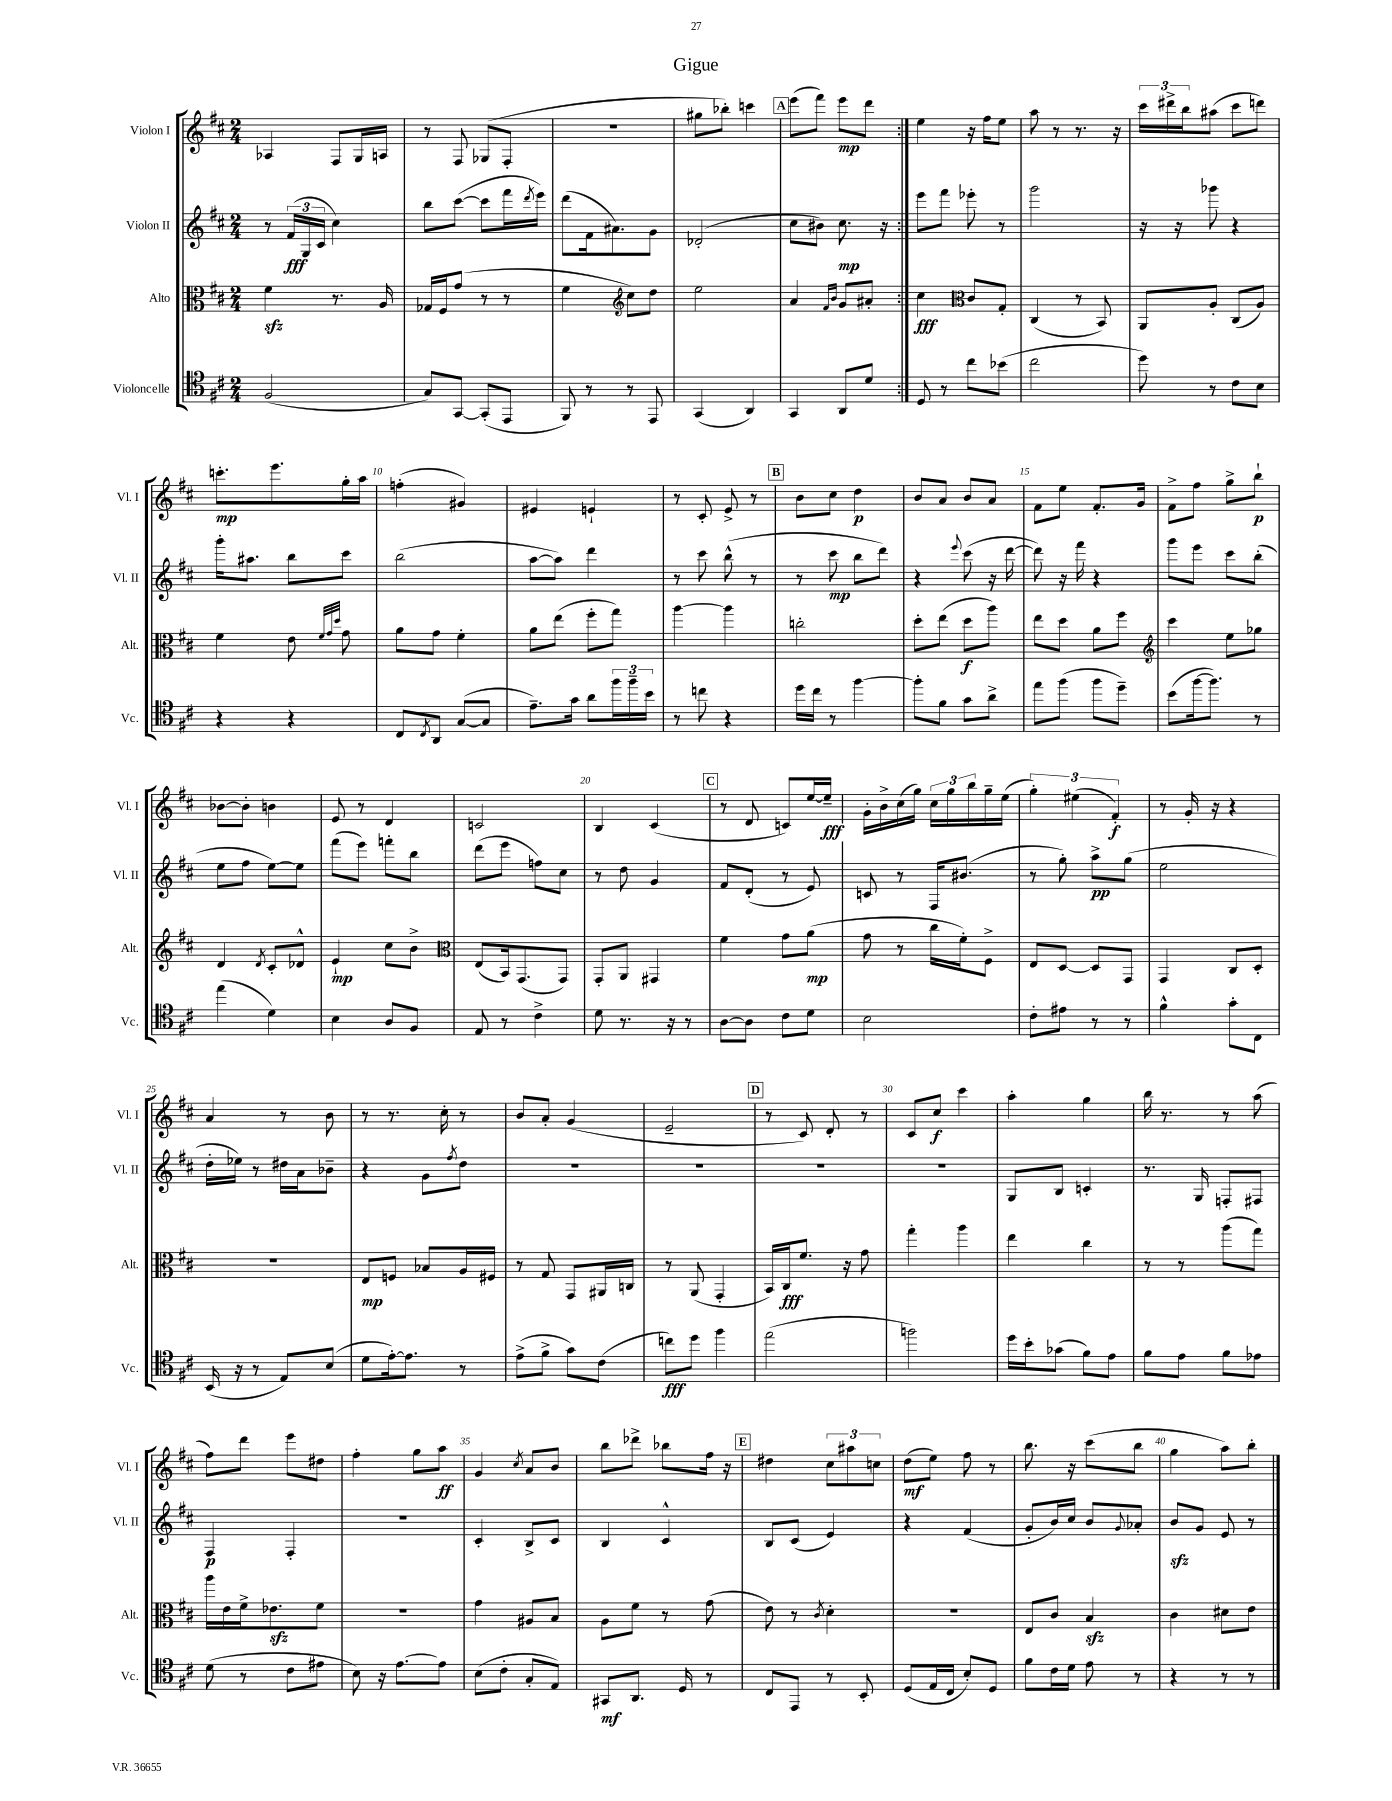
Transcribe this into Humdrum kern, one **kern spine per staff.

**kern	**dynam	**kern	**dynam	**kern	**dynam	**kern	**dynam
*part4	*part4	*part3	*part3	*part2	*part2	*part1	*part1
*staff4	*staff4	*staff3	*staff3	*staff2	*staff2	*staff1	*staff1
*I"Violoncelle	*	*I"Alto	*	*I"Violon II	*	*I"Violon I	*
*I'Vc.	*	*I'Alt.	*	*I'Vl. II	*	*I'Vl. I	*
*clefC4	*	*clefC3	*	*clefG2	*	*clefG2	*
*k[f#c#]	*	*k[f#c#]	*	*k[f#c#]	*	*k[f#c#]	*
*M2/4	*	*M2/4	*	*M2/4	*	*M2/4	*
=1	=1	=1	=1	=1	=1	=1	=1
(2F#/	.	4f#zz\	.	8r	.	4A-X/	.
.	.	.	.	(24f#/LL	fff	.	.
.	.	.	.	24G/	.	.	.
.	.	.	.	24c#/JJ	.	.	.
.	.	8.r	.	4cc#\)	.	8F#/L	.
.	.	.	.	.	.	16G/L	.
.	.	16A/	.	.	.	16An/JJ	.
=2	=2	=2	=2	=2	=2	=2	=2
8G/L)	.	16G-X/LL	.	8bb\L	.	8r	.
.	.	16F#/J	.	.	.	.	.
[8GG/J	.	(8g/J	.	([8ccc#\J	.	8F#/	.
(8GG'/L]	.	8r	.	8ccc#\L]	.	(8G-X/L	.
8EE/J	.	8r	.	16fff#\L	.	8F#'/J	.
.	.	.	.	8qddd/	.	.	.
.	.	.	.	16eee\JJ)	.	.	.
=3	=3	=3	=3	=3	=3	=3	=3
8FF#/)	.	4f#\	.	(8ddd\L	.	2r	.
8r	.	.	.	16f#\k	.	.	.
.	.	.	.	8.a#X\)	.	.	.
*	*	*clefG2	*	*	*	*	*
8r	.	8cc#\L)	.	.	.	.	.
8EE/	.	8dd\J	.	8g\J	.	.	.
=4	=4	=4	=4	=4	=4	=4	=4
(4GG/	.	2ee\	.	(2d-X'/	.	8gg#X\L	.
.	.	.	.	.	.	8bb-X'\J)	.
4AA/)	.	.	.	.	.	4cccn\	.
!!LO:REH:place=s1:t=A
=5	=5	=5	=5	=5	=5	=5	=5
4GG/	.	4a/	.	8cc#\L	.	(8eee\L	.
.	.	.	.	8b#X\J)	.	8fff#\J)	.
.	.	16qqf#/LL	.	.	.	.	.
.	.	16qqb/JJ	.	.	.	.	.
8AA/L	.	8g/L	.	8.cc#\	mp	8eee\L	mp
8d/J	.	8a#X'/J	.	.	.	8ddd\J	.
.	.	.	.	16r	.	.	.
=6:|!	=6:|!	=6:|!	=6:|!	=6:|!	=6:|!	=6:|!	=6:|!
8D/	.	4cc#\	fff	8eee\L	.	4ee\	.
8r	.	.	.	8fff#\J	.	.	.
*	*	*clefC3	*	*	*	*	*
8cc#\L	.	8c#/L	.	8eee-X'\	.	16r	.
.	.	.	.	.	.	16ff#\KL	.
(8b-X\J	.	8G'/J	.	8r	.	8ee\J	.
=7	=7	=7	=7	=7	=7	=7	=7
2cc#\	.	(4C#/	.	2ggg\	.	8aa\	.
.	.	.	.	.	.	8r	.
.	.	8r	.	.	.	8.r	.
.	.	8BB/)	.	.	.	.	.
.	.	.	.	.	.	16r	.
=8	=8	=8	=8	=8	=8	=8	=8
8dd\)	.	8AA/L	.	16r	.	24ccc#\LL	.
.	.	.	.	.	.	24ddd#X^\	.
.	.	.	.	16r	.	.	.
.	.	.	.	.	.	24bb\J	.
8r	.	8A'/J	.	8ggg-X\	.	(8aa#X\J	.
8c#\L	.	(8C#/L	.	4r	.	8ccc#\L	.
8B\J	.	8A/J)	.	.	.	8dddn\J)	.
!!LO:LB:g=z
=9	=9	=9	=9	=9	=9	=9	=9
4r	.	4f#\	.	16ggg'\KL	.	8.cccn'\L	mp
.	.	.	.	8.aa#X\J	.	.	.
.	.	.	.	.	.	8.eee\	.
4r	.	8e\	.	8bb\L	.	.	.
.	.	32qqf#/LLL	.	.	.	.	.
.	.	32qqg/	.	.	.	.	.
.	.	32qqdd/JJJ	.	.	.	.	.
.	.	8g\	.	8ccc#\J	.	16gg'\L	.
.	.	.	.	.	.	16aa\JJ	.
=10	=10	=10	=10	=10	=10	=10	=10
8C#/L	.	8a\L	.	(2bb\	.	(4ffn'\	.
8qC#/	.	.	.	.	.	.	.
8AA/J	.	8g\J	.	.	.	.	.
([8G/L	.	4f#'\	.	.	.	4g#X/)	.
8G/J]	.	.	.	.	.	.	.
=11	=11	=11	=11	=11	=11	=11	=11
8.e~\L)	.	8a\L	.	[8aa\L	.	4e#X/	.
.	.	(8ee\J	.	8aa\J])	.	.	.
16g\Jk	.	.	.	.	.	.	.
8a\L	.	8ff#'\L	.	4ddd\	.	4en`/	.
24ff#\L	.	8gg\J)	.	.	.	.	.
24ff#~\	.	.	.	.	.	.	.
24b\JJ	.	.	.	.	.	.	.
=12	=12	=12	=12	=12	=12	=12	=12
8r	.	[4aa\	.	8r	.	8r	.
8ccn\	.	.	.	8ccc#\	.	8c#'/	.
4r	.	4aa\]	.	(8bb^^\	.	8e^/	.
.	.	.	.	8r	.	8r	.
!!LO:REH:place=s1:t=B
=13	=13	=13	=13	=13	=13	=13	=13
16dd\LL	.	2ccn'\	.	8r	.	8b\L	.
16cc#\JJ	.	.	.	.	.	.	.
8r	.	.	.	8ccc#\	mp	8cc#\J	.
[4ff#\	.	.	.	8bb\L	.	4dd\	p
.	.	.	.	8ddd\J)	.	.	.
=14	=14	=14	=14	=14	=14	=14	=14
8ff#'\L]	.	8dd'\L	.	4r	.	8b/L	.
8f#\J	.	(8ee\J	.	.	.	8a/J	.
.	.	.	.	8qqeee/	.	.	.
8g\L	.	8dd\L	f	(8ccc#\	.	8b/L	.
8a^\J	.	8aa\J)	.	16r	.	8a/J	.
.	.	.	.	[16ddd\	.	.	.
=15	=15	=15	=15	=15	=15	=15	=15
8ee\L	.	8ee\L	.	8ddd\])	.	8f#\L	.
(8ff#\J	.	8dd\J	.	16r	.	8ee\J	.
.	.	.	.	16fff#\	.	.	.
8ff#\L	.	8a\L	.	4r	.	8.f#'/L	.
8dd~\J)	.	8ff#\J	.	.	.	.	.
.	.	.	.	.	.	16g/Jk	.
=16	=16	=16	=16	=16	=16	=16	=16
*	*	*clefG2	*	*	*	*	*
(8b\L	.	4ccc#\	.	8ggg\L	.	8f#^\L	.
[16ff#\k	.	.	.	8eee\J	.	8ff#\J	.
8.ff#\J])	.	.	.	.	.	.	.
.	.	8ee\L	.	8ccc#\L	.	8gg^\L	.
8r	.	8gg-X\J	.	(8bb'\J	.	8bb`\J	p
!!LO:LB:g=z
=17	=17	=17	=17	=17	=17	=17	=17
(4ee\	.	4d/	.	8ee\L	.	[8b-X\L	.
.	.	.	.	8ff#\J	.	8b-'\J]	.
.	.	8qd/	.	.	.	.	.
4d\)	.	8c#'/L	.	[8ee\L)	.	4bn\	.
.	.	8d-X^^/J	.	8ee\J]	.	.	.
=18	=18	=18	=18	=18	=18	=18	=18
4B\	.	4e`/	mp	(8fff#\L	.	8e/	.
.	.	.	.	8eee\J)	.	8r	.
8A/L	.	8cc#\L	.	8fffn'\L	.	4d/	.
8F#/J	.	8b^\J	.	8bb\J	.	.	.
=19	=19	=19	=19	=19	=19	=19	=19
*	*	*clefC3	*	*	*	*	*
8E/	.	(8E/L	.	(8ddd\L	.	2cn/	.
8r	.	16BB/k)	.	8eee\J	.	.	.
.	.	(8.GG/	.	.	.	.	.
4c#^\	.	.	.	8ffn\L)	.	.	.
.	.	8GG/J)	.	8cc#\J	.	.	.
=20	=20	=20	=20	=20	=20	=20	=20
8d\	.	8GG'/L	.	8r	.	4B/	.
8.r	.	8AA/J	.	8dd\	.	.	.
.	.	4GG#X/	.	4g/	.	(4c#/	.
16r	.	.	.	.	.	.	.
8r	.	.	.	.	.	.	.
!!LO:REH:place=s1:t=C
=21	=21	=21	=21	=21	=21	=21	=21
[8A\L	.	4f#\	.	8f#/L	.	8r	.
8A\J]	.	.	.	(8d'/J	.	8d/	.
8c#\L	.	8g\L	.	8r	.	8cn/L)	.
8d\J	.	(8a\J	mp	8e/)	.	[16ee/L	.
.	.	.	.	.	.	16ee~/JJ]	fff
=22	=22	=22	=22	=22	=22	=22	=22
2B\	.	8g\	.	8cn/	.	16g'\LL	.
.	.	.	.	.	.	16b^\	.
.	.	8r	.	8r	.	(16cc#\	.
.	.	.	.	.	.	16gg\JJ)	.
.	.	16cc#\LL	.	16F#/KL	.	24cc#\LL	.
.	.	.	.	.	.	24gg\	.
.	.	16f#'\J)	.	(8.b#X/J	.	.	.
.	.	.	.	.	.	24bb\	.
.	.	8F#^\J	.	.	.	16gg~\	.
.	.	.	.	.	.	(16ee\JJ	.
=23	=23	=23	=23	=23	=23	=23	=23
8c#'\L	.	8E/L	.	8r	.	6gg'\)	.
8e#X\J	.	[8D/J	.	8gg'\)	.	.	.
.	.	.	.	.	.	(6ee#X\	.
8r	.	8D/L]	.	8aa^\L	pp	.	.
.	.	.	.	.	.	6f#'/)	f
8r	.	8GG/J	.	(8gg\J	.	.	.
=24	=24	=24	=24	=24	=24	=24	=24
4f#^^\	.	4GG/	.	2ee\	.	8r	.
.	.	.	.	.	.	16g'/	.
.	.	.	.	.	.	16r	.
8g'\L	.	8C#/L	.	.	.	4r	.
8C#\J	.	8D'/J	.	.	.	.	.
!!LO:LB:g=z
=25	=25	=25	=25	=25	=25	=25	=25
(16BB/	.	2r	.	16dd'\LL	.	4a/	.
16r	.	.	.	16ee-X\JJ)	.	.	.
8r	.	.	.	8r	.	.	.
8E/L)	.	.	.	16dd#X\LL	.	8r	.
.	.	.	.	16a\J	.	.	.
(8B/J	.	.	.	8b-X~\J	.	8b\	.
=26	=26	=26	=26	=26	=26	=26	=26
8d\L	.	8E/L	mp	4r	.	8r	.
[16e'\k)	.	8Fn/J	.	.	.	8.r	.
8.e\J]	.	.	.	.	.	.	.
.	.	8B-X/L	.	8g\L	.	.	.
.	.	.	.	.	.	16cc#'\	.
.	.	.	.	8qff#/	.	.	.
8r	.	16A/L	.	8dd\J	.	8r	.
.	.	16F#X/JJ	.	.	.	.	.
=27	=27	=27	=27	=27	=27	=27	=27
(8e^\L	.	8r	.	2r	.	8b/L	.
8f#^\J	.	8G/	.	.	.	8a'/J	.
8g\L)	.	8GG/L	.	.	.	(4g/	.
(8c#\J	.	16AA#X/L	.	.	.	.	.
.	.	16Cn/JJ	.	.	.	.	.
=28	=28	=28	=28	=28	=28	=28	=28
8ccn\L)	fff	8r	.	2r	.	2e~/	.
8dd\J	.	(8AA/	.	.	.	.	.
4ff#\	.	4GG'/	.	.	.	.	.
!!LO:REH:place=s1:t=D
=29	=29	=29	=29	=29	=29	=29	=29
(2ee\	.	16BB/LL)	.	2r	.	8r	.
.	.	16C#/J	fff	.	.	.	.
.	.	8.f#/J	.	.	.	8c#/)	.
.	.	.	.	.	.	8d'/	.
.	.	16r	.	.	.	.	.
.	.	8g\	.	.	.	8r	.
=30	=30	=30	=30	=30	=30	=30	=30
2ffn\)	.	4gg'\	.	2r	.	8c#/L	.
.	.	.	.	.	.	8cc#/J	f
.	.	4aa\	.	.	.	4ccc#\	.
=31	=31	=31	=31	=31	=31	=31	=31
16dd\LL	.	4ee\	.	8G/L	.	4aa'\	.
16b'\J	.	.	.	.	.	.	.
(8g-X\J	.	.	.	8B/J	.	.	.
8f#\L)	.	4cc#\	.	4cn'/	.	4gg\	.
8e\J	.	.	.	.	.	.	.
=32	=32	=32	=32	=32	=32	=32	=32
8f#\L	.	8r	.	8.r	.	16bb\	.
.	.	.	.	.	.	8.r	.
8e\J	.	8r	.	.	.	.	.
.	.	.	.	16G/	.	.	.
8f#\L	.	(8aa\L	.	8Fn'/L	.	8r	.
8e-X\J	.	8gg\J)	.	8F#X/J	.	(8aa\	.
!!LO:LB:g=z
=33	=33	=33	=33	=33	=33	=33	=33
(8d\	.	16aa\LL	.	4F#/	p	8ff#\L)	.
.	.	16e\	.	.	.	.	.
8r	.	16f#^\J	.	.	.	8ddd\J	.
.	.	8.e-Xzz\	.	.	.	.	.
8c#\L	.	.	.	4F#'/	.	8eee\L	.
8e#X\J	.	8f#\J	.	.	.	8dd#X\J	.
=34	=34	=34	=34	=34	=34	=34	=34
8B\)	.	2r	.	2r	.	4ff#'\	.
16r	.	.	.	.	.	.	.
[8.e\L	.	.	.	.	.	.	.
.	.	.	.	.	.	8gg\L	.
8e\J]	.	.	.	.	.	8aa\J	ff
=35	=35	=35	=35	=35	=35	=35	=35
(8B\L	.	4g\	.	4c#'/	.	4g/	.
8c#'\J	.	.	.	.	.	.	.
.	.	.	.	.	.	8qcc#/	.
8G'/L	.	8A#X/L	.	8B^/L	.	8a/L	.
8E/J)	.	8B/J	.	8c#/J	.	8b/J	.
=36	=36	=36	=36	=36	=36	=36	=36
8GG#X/L	mf	8A\L	.	4B/	.	8bb\L	.
8.AA/J	.	8f#\J	.	.	.	8ddd-X^\J	.
.	.	8r	.	4c#^^/	.	8bb-X\L	.
16D/	.	.	.	.	.	.	.
8r	.	(8g\	.	.	.	16ff#\Jk	.
.	.	.	.	.	.	16r	.
!!LO:REH:place=s1:t=E
=37	=37	=37	=37	=37	=37	=37	=37
8C#/L	.	8e\)	.	8B/L	.	4dd#X\	.
8EE/J	.	8r	.	(8c#/J	.	.	.
.	.	8qc#/	.	.	.	.	.
8r	.	4d'\	.	4e/)	.	12cc#\L	.
.	.	.	.	.	.	12aa#X\	.
8BB'/	.	.	.	.	.	.	.
.	.	.	.	.	.	12ccn\J	.
=38	=38	=38	=38	=38	=38	=38	=38
(8D/L	.	2r	.	4r	.	(8dd\L	mf
16E/L	.	.	.	.	.	8ee\J)	.
16C#/JJ	.	.	.	.	.	.	.
8B'/L)	.	.	.	(4f#/	.	8ff#\	.
8D/J	.	.	.	.	.	8r	.
=39	=39	=39	=39	=39	=39	=39	=39
8f#\L	.	8E/L	.	8g'/L	.	8.bb\	.
16c#\L	.	8c#/J	.	16b/L)	.	.	.
16d\JJ	.	.	.	16cc#/JJ	.	16r	.
8e\	.	4Bzz/	.	8b/L	.	(8ccc#\L	.
.	.	.	.	8qqg/	.	.	.
8r	.	.	.	8a-X'/J	.	8bb\J	.
=40	=40	=40	=40	=40	=40	=40	=40
4r	.	4c#\	.	8bzz/L	.	4gg\	.
.	.	.	.	8g/J	.	.	.
8r	.	8d#X\L	.	8e/	.	8aa\L)	.
8r	.	8e\J	.	8r	.	8bb'\J	.
==	==	==	==	==	==	==	==
*-	*-	*-	*-	*-	*-	*-	*-
